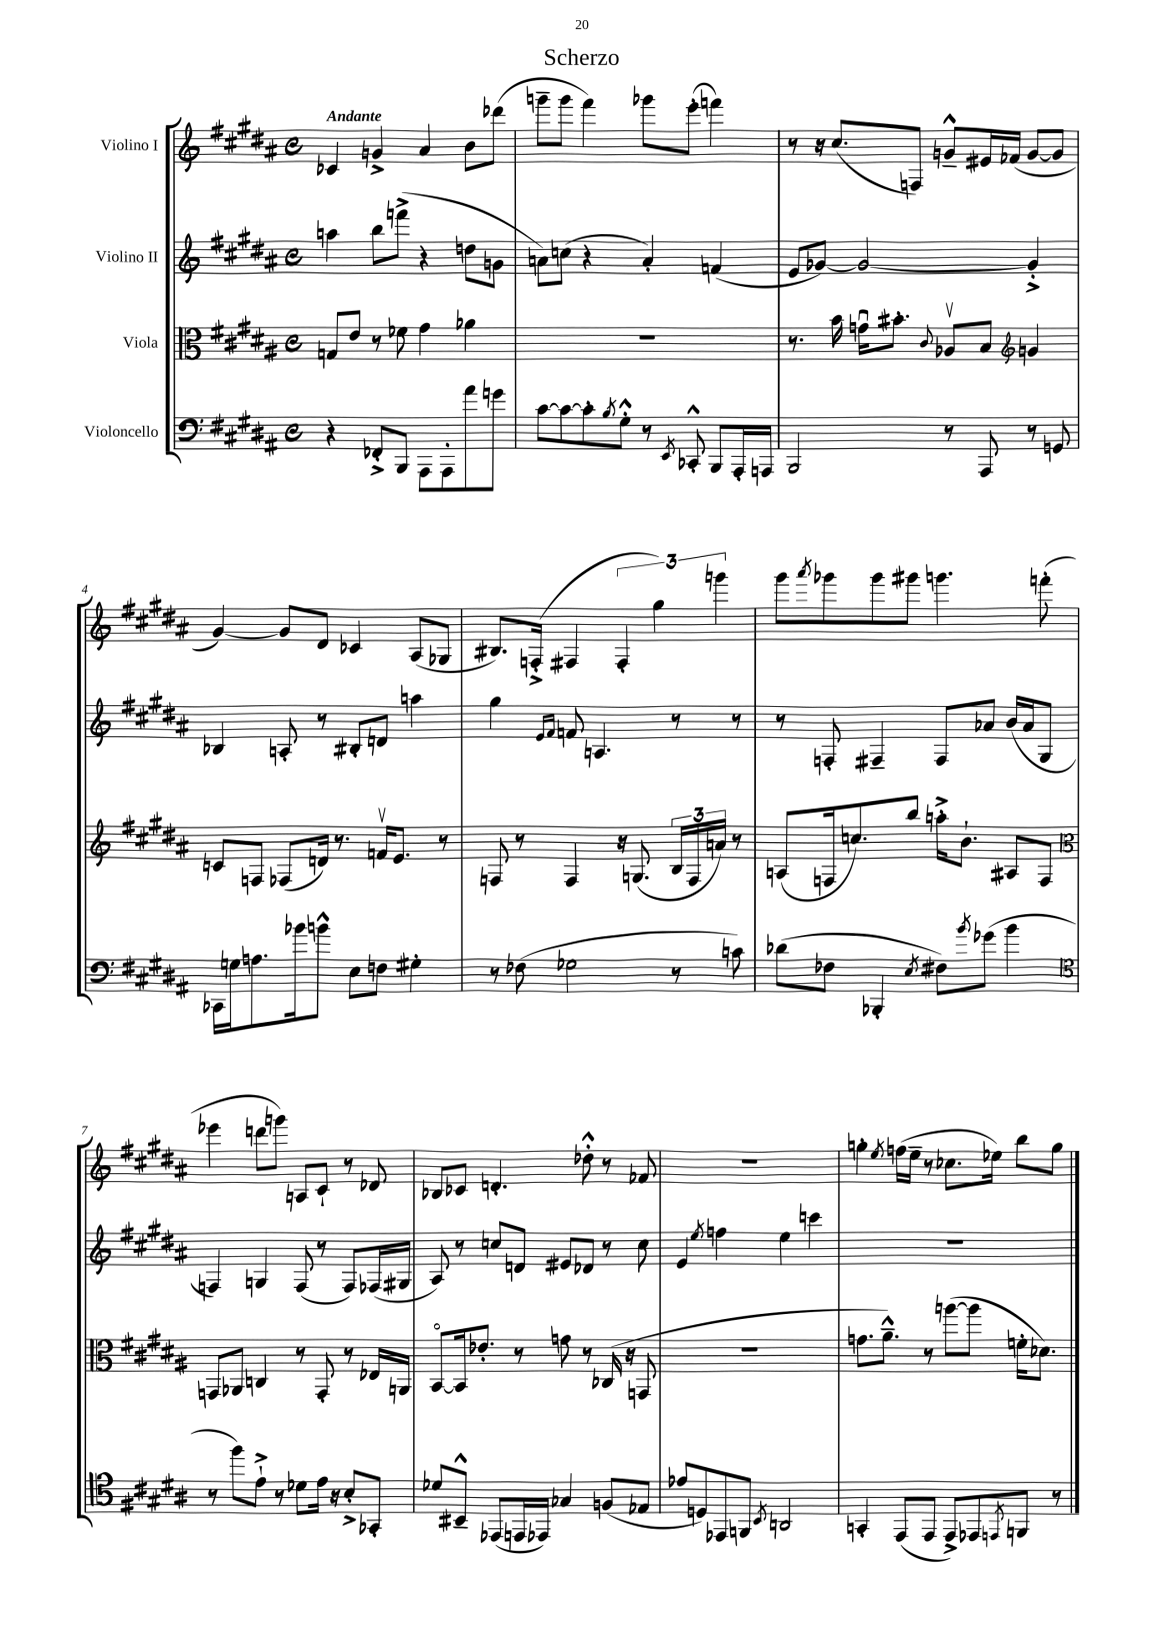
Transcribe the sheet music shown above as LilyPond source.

\header { title = "Scherzo" }
<<
\new StaffGroup <<
\new Staff = "s0" \with { instrumentName = "Violino I" } {
    \clef treble \key b \major \defaultTimeSignature \time 4/4 \tempo "Andante"
    ces'4 g'4-> ais'4 b'8 des'''8( |
    g'''8-- g'''8 fis'''4) ges'''8 e'''8-.( f'''4) |
    r8 r16 cis''8.( f8) g'8---^ eis'16 fes'16( g'8~ g'8 |
    gis'4~) gis'8 dis'8 ces'4 ais8( ges8 |
    bis8.) f16-.->( fis4 \tuplet 3/2 { fis4-. gis''4) g'''4 } |
    gis'''8 \acciaccatura { ais'''8 } ges'''8 ges'''8 gis'''8 g'''4. f'''8-.( |
    ees'''4 d'''8 g'''8) a8 cis'8-! r8 des'8 |
    bes8 ces'8 d'4.-. des''8-.-^ r8 fes'8 |
    R1 |
    g''4-. \acciaccatura { e''8 } f''16( e''16-- r8 ces''8. ees''16) b''8 g''8 \bar "|." |
}
\new Staff = "s1" \with { instrumentName = "Violino II" } {
    \clef treble \key b \major \defaultTimeSignature \time 4/4
    a''4 b''8 f'''8->( r4 d''8 g'8 |
    a'8) c''8( r4 a'4-.) f'4( |
    e'8 ges'8~) ges'2~ ges'4-.-> |
    bes4 a8-. r8 bis8-. d'8 a''4 |
    gis''4 \grace { e'16 fis'16 } f'8 a4. r8 r8 |
    r8 f8-. fis4-- fis8 aes'8 b'16( aes'16 gis8 |
    f4) g4 f8( r8 f8) fes16( gis16 |
    ais8) r8 c''8 d'8 eis'8 des'8 r8 c''8 |
    e'4 \acciaccatura { e''8 } f''4 e''4 c'''4 |
    R1 \bar "|." |
}
\new Staff = "s2" \with { instrumentName = "Viola" } {
    \clef alto \key b \major \defaultTimeSignature \time 4/4
    g8 e'8 r8 fes'8 gis'4 aes'4 |
    R1 |
    r8. b'16 g'16\downbow bis'8.-. \appoggiatura { cis'8 } aes8\upbow b8 \clef treble g'4 |
    c'8 f8 fes8( d'16) r8. f'16\upbow e'8. r8 |
    f8 r8 f4 r16 g8.( \tuplet 3/2 { b16 f16 a'16) } r8 |
    a8( f16 c''8.) b''8 a''16-.-> b'8.-! ais8 f8 |
    \clef alto g,8 aes,8 c4 r8 g,8-. r8 ees16 a,16 |
    b,8~\flageolet b,16 ees'8.-. r8 g'8 r8 ces16( r16 g,8 |
    R1 |
    g'8. ais'8.---^) r8 a''8~( a''8 f'16-. des'8.) \bar "|." |
}
\new Staff = "s3" \with { instrumentName = "Violoncello" } {
    \clef bass \key b \major \defaultTimeSignature \time 4/4
    r4 fes,8-.-> b,,8 ais,,8 ais,,8-. ais'8 g'8 |
    cis'8~ cis'8~ cis'8-. \acciaccatura { b8 } gis8-.-^ r8 \acciaccatura { e,8 } ces,8-.-^ b,,8 ais,,16-. a,,16 |
    b,,2 r8 ais,,8 r8 g,8 |
    ces,16 g16 a8. bes'16 b'8-^ e8 f8 gis4-. |
    r8 fes8( ges2 r8 c'8) |
    des'8( fes8 bes,,4-. \acciaccatura { e8 } fis8) \acciaccatura { b'8 } ges'8( b'4 |
    \clef tenor r8 fis''8) e'8-!-> r8 des'8 e'16 r16 b8-.-> ges,8-. |
    des'8 bis,8---^ ees,8( e,16 ees,16) ges4 f8( ees8 |
    ees'8 d8) ees,8 f,8 \acciaccatura { b,8 } a,2 |
    g,4-. e,8( e,8 e,8->) ees,8 \acciaccatura { e,8 } f,8 r8 \bar "|." |
}
>>
>>
